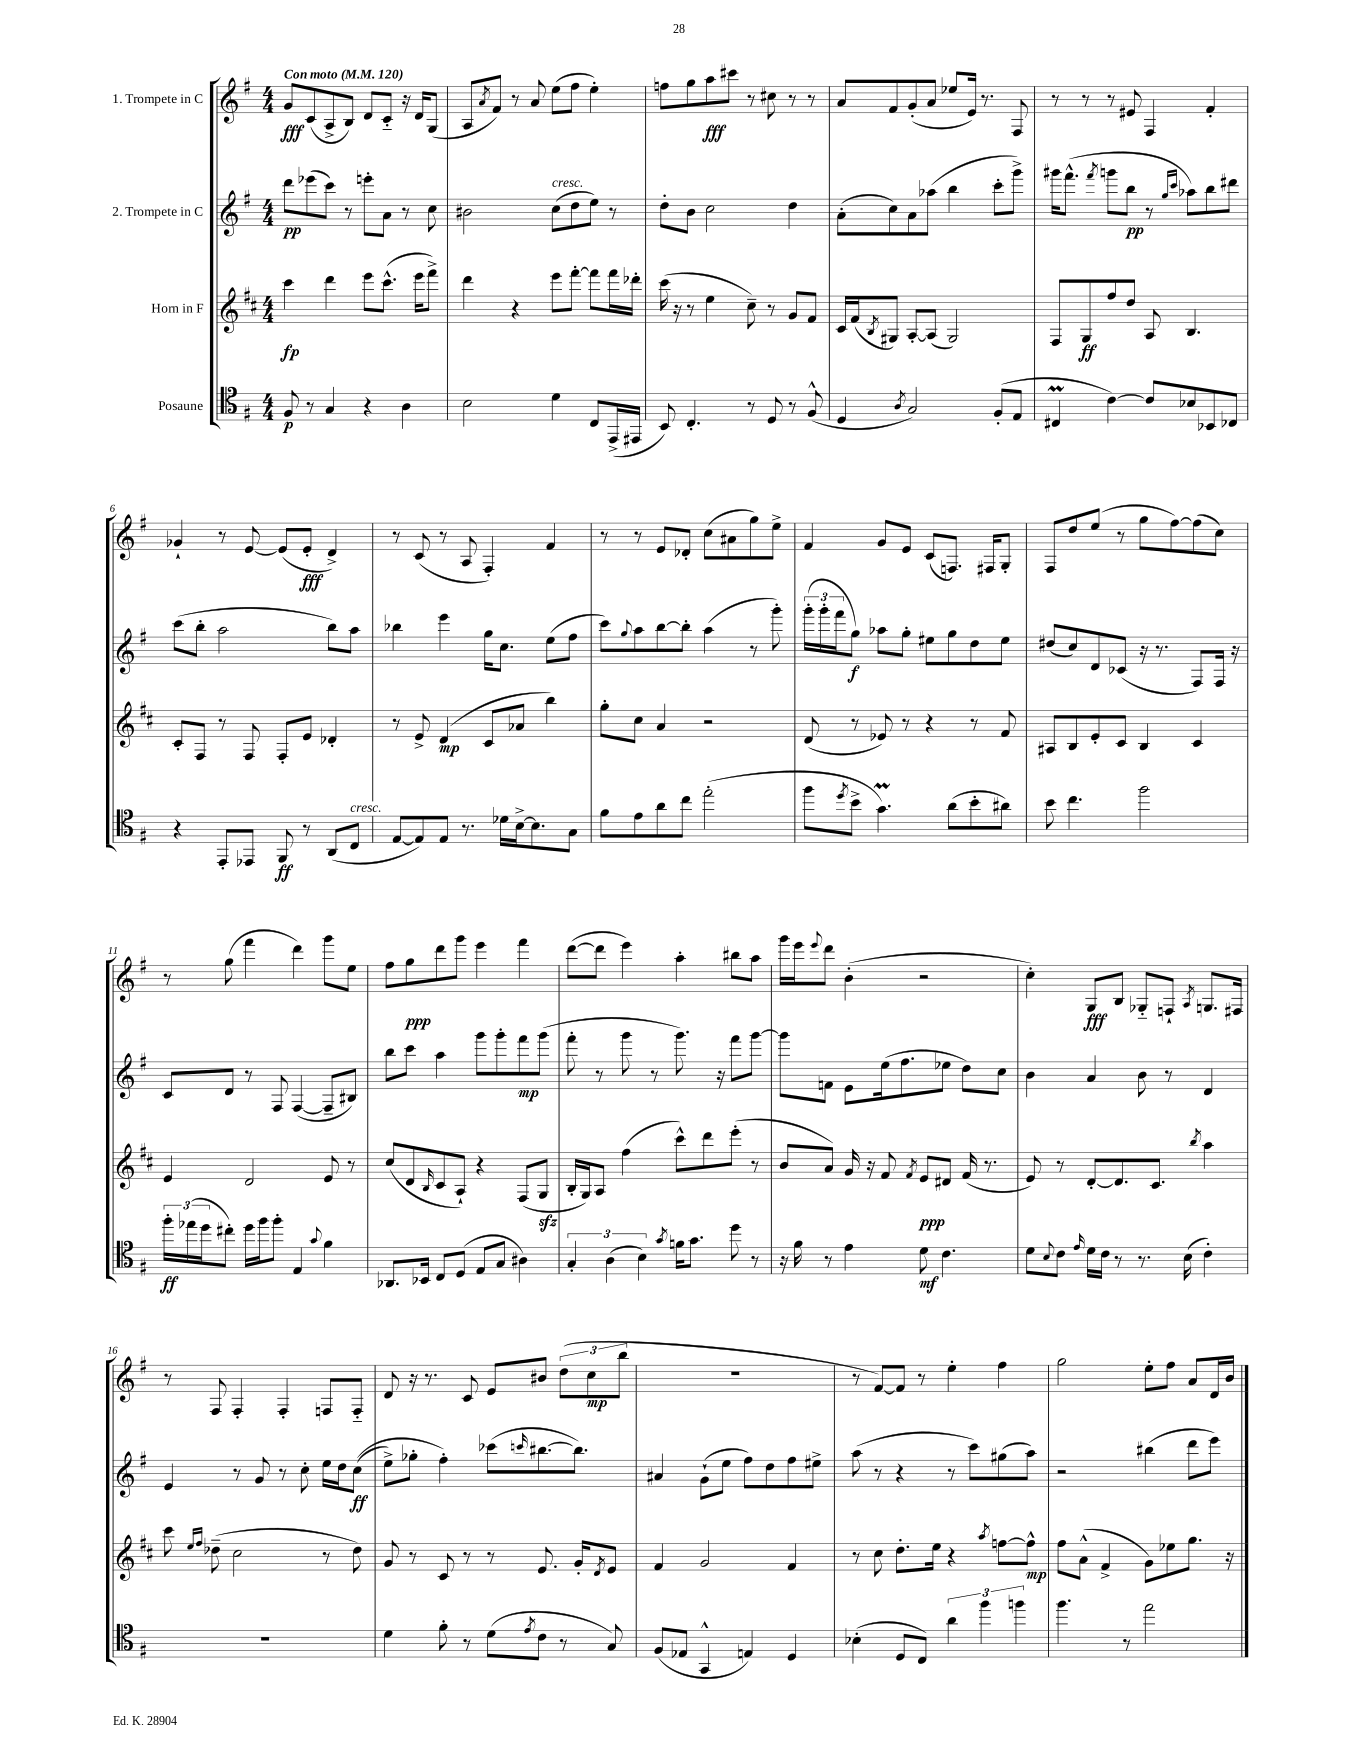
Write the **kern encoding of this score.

**kern	**kern	**kern	**kern
*staff4	*staff3	*staff2	*staff1
*clefC4	*clefG2	*clefG2	*clefG2
*k[f#]	*k[f#c#]	*k[f#]	*k[f#]
*M4/4	*M4/4	*M4/4	*M4/4
*MM120	*MM120	*MM120	*MM120
8F#	4ccc#	8ddd	8g
8r	.	(8eee-	(8c
4G	4ddd	8ccc)	8A^
.	.	8r	8B)
4r	8eee	8eee'	8d
.	(8.ccc#^^	8a	8c'~
4A	.	8r	16r
.	16eee	.	16d
.	8fff#^)	8cc	(8G
=	=	=	=
2B	4ddd	2b#	8A
.	.	.	8qa
.	.	.	8f#)
.	4r	.	8r
.	.	.	8a
4d	8eee	(8cc	(8ee
.	[8fff#'	8dd	8ff#
8C	8fff#]	8ee)	4ee')
(16EE^	16fff#	8r	.
16EE#	16ddd-'	.	.
=	=	=	=
8BB)	(16ccc#	8dd'	8ff
.	16r	.	.
4.C'	8r	8b	8gg
.	4ee	2cc	8aa
.	.	.	8ccc#
8r	8cc#~)	.	8r
8D	8r	.	8cc#
8r	8g	4dd	8r
(8F#^^	8f#	.	8r
=	=	=	=
4D	16c#	(8a'	8a
.	(16f#	.	.
.	8qB	.	.
.	8G#)	8cc)	8f#
8qA	.	.	.
2G)	[8A'	8a	(8g'
.	(8A]	(8aa-	8a
.	2G#)	4bb	8ee-
.	.	.	16e)
.	.	.	8.r
(8F#'	.	8ccc'	.
8E	.	8ggg^)	8F#
=	=	=	=
4C#	8F#	16ggg#	8r
.	.	(8.fff#^^	.
.	8G	.	8r
.	.	8qfff#	.
[4c)	8ff#	8ggg	8r
.	8dd	8bb	8e#
8c]	8A	8r	4F#
.	.	16qqgg	.
.	.	16qqccc	.
8B-	4.B	8aa-)	.
8BB-	.	8bb	4f#'
8C-	.	8ddd#	.
=	=	=	=
4r	8c#'	(8ccc	4g-`
.	8F#	8bb'	.
8EE'	8r	2aa	8r
8EE-	8F#	.	[8e
8FF#	8F#'	.	(8e]
8r	8e	.	8e'
(8AA	4d-'	8bb)	4d^)
8C	.	8aa	.
=	=	=	=
[8E	8r	4bb-	8r
8E])	8e^	.	(8c
8E	(4d	4eee	8r
8.r	.	.	8A
.	8c#	16gg	4F#')
16d-	.	8.cc	.
[16B^	8a-	.	.
8.B]	.	.	.
.	4bb)	(8ee	4f#
8G	.	8ff#	.
=	=	=	=
8f#	8gg'	8ccc)	8r
.	.	8qqgg	.
8e	8cc#	8aa	8r
8a	4a	[8bb	8e
8cc	.	8bb']	8d-'
(2ee'	2r	(4aa	(8cc
.	.	.	8a#
.	.	8r	8gg)
.	.	8ggg')	8ee^
=	=	=	=
8ff#	(8d	(24ggg'	4f#
.	.	24ggg'	.
.	.	24fff#	.
8qdd	.	.	.
8b^	8r	8gg)	.
4.g)	8e-)	8aa-	8g
.	8r	8gg'	8e
.	4r	8ee#	(8c
(8a	.	8gg	8.F)
8b'	8r	8dd	.
.	.	.	16F#
8a#)	8f#	8ee#	8G'
=	=	=	=
8b	8A#	(8dd#	8F#
4.cc	8B	8cc)	8dd
.	8e'	8d	(8ee
.	8c#	(8c-	8r
2ff#	4B	16r	8gg
.	.	8.r	.
.	.	.	[8ff#)
.	4c#	8F#)	(8ff#]
.	.	16F#	8cc)
.	.	16r	.
=	=	=	=
24ff#'	4e	8c	8r
(24ee-	.	.	.
24dd	.	.	.
8cc#')	.	8d	(8gg
16dd	2d	8r	4fff#
16ff#	.	.	.
8ff#'	.	8F#	.
4E	.	([4F#	4ddd)
8qqg	.	.	.
4f#	8e	8F#~]	8ggg
.	8r	8B#)	8ee
=	=	=	=
8.AA-	(8cc#	8bb	8ff#
.	8d	8ccc	8gg
16BB-	.	.	.
.	16qqB	.	.
8C	8c#	4aa	8ddd
(8D	8A`)	.	8ggg
8E	4r	8ggg	4eee
8G	.	8ggg'	.
4A#)	(8F#	8fff#	4fff#
.	8G	(8ggg	.
=	=	=	=
6G'	16B'	8fff#'	([8ddd
.	16G)	.	.
.	8A	8r	8ddd]
(6A	.	.	.
.	(4ff#	8ggg	4eee)
6B)	.	.	.
.	.	8r	.
8qg	.	.	.
16f	8ccc#^^)	8.ggg)	4aa'
8.g	.	.	.
.	8ddd	.	.
.	.	16r	.
8dd	(8eee'	8fff#	8bb#
8r	8r	[8ggg	8aa
=	=	=	=
16r	8b	8ggg]	16ggg
16f#	.	.	16eee
.	.	.	8qqeee
8r	8a)	8f	8ddd
4e	16g	8e	(4b'
.	16r	.	.
.	8f#	(16ee	.
.	.	8.ff#	.
.	8qf#	.	.
8d	8e	.	2r
4.c	8d#	8ee-	.
.	(16f#	8dd)	.
.	8.r	.	.
.	.	8cc	.
=	=	=	=
8d	8e)	4b	4cc')
8qqB	.	.	.
8c	8r	.	.
16qqe	.	.	.
16d	[8d'	4a	8G
16c	.	.	.
8r	8.d]	.	8B
8.r	.	8b	8G-'~
.	8.c#	.	.
.	.	8r	8F`
(16B	.	.	.
.	8qbb	.	8qA
4c')	4aa	4d	8.G
.	.	.	16F#
=	=	=	=
1r	8ccc#	4e	8r
.	16qqee	.	.
.	16qqff#	.	.
.	(8dd-~	.	8F#
.	2cc#	8r	4F#'
.	.	8g	.
.	.	8r	4F#'
.	.	8cc'	.
.	8r	16ee	8F
.	.	16dd	.
.	8dd-)	&((8cc	8F'~
=	=	=	=
4d	8g	8ee^)	8d
.	8r	8gg-'	16r
.	.	.	8.r
8f#'	8c#	4ff#'&)	.
8r	8r	.	8c
(8d	8r	(8ccc-	8e
8qe	.	16qqccc	.
8c	8.e	[8.bb#	8b#
8r	.	.	(12dd
.	16g'	8.bb#])	.
.	.	.	12cc
.	8qd	.	.
8G)	8e	.	.
.	.	.	12bb
=	=	=	=
(8F#	4f#	4a#	1r
8E-	.	.	.
4GG^^	2g	(8g`	.
.	.	8ee	.
4E)	.	8ff#)	.
.	.	8dd	.
4D	4f#	8ff#	.
.	.	8ee#^	.
=	=	=	=
(4B-'	8r	(8aa	8r
.	8cc#	8r	[8f#)
8D	8.dd'	4r	8f#]
8C)	.	.	8r
.	16ee	.	.
6a	4r	8r	4ee'
.	.	8ccc)	.
6ff#	.	.	.
.	8qaa	.	.
.	[8ff	(8gg#	4ff#
6ff	.	.	.
.	8ff^^]	8aa)	.
=	=	=	=
4.ff#	8ff#	2r	2gg
.	(8a^^	.	.
.	4f#^	.	.
8r	.	.	.
2ee	8g)	(4bb#	8ee'
.	8ee-	.	8ff#
.	8.gg	8ddd	8a
.	.	8eee)	16d
.	16r	.	16b
==	==	==	==
*-	*-	*-	*-
